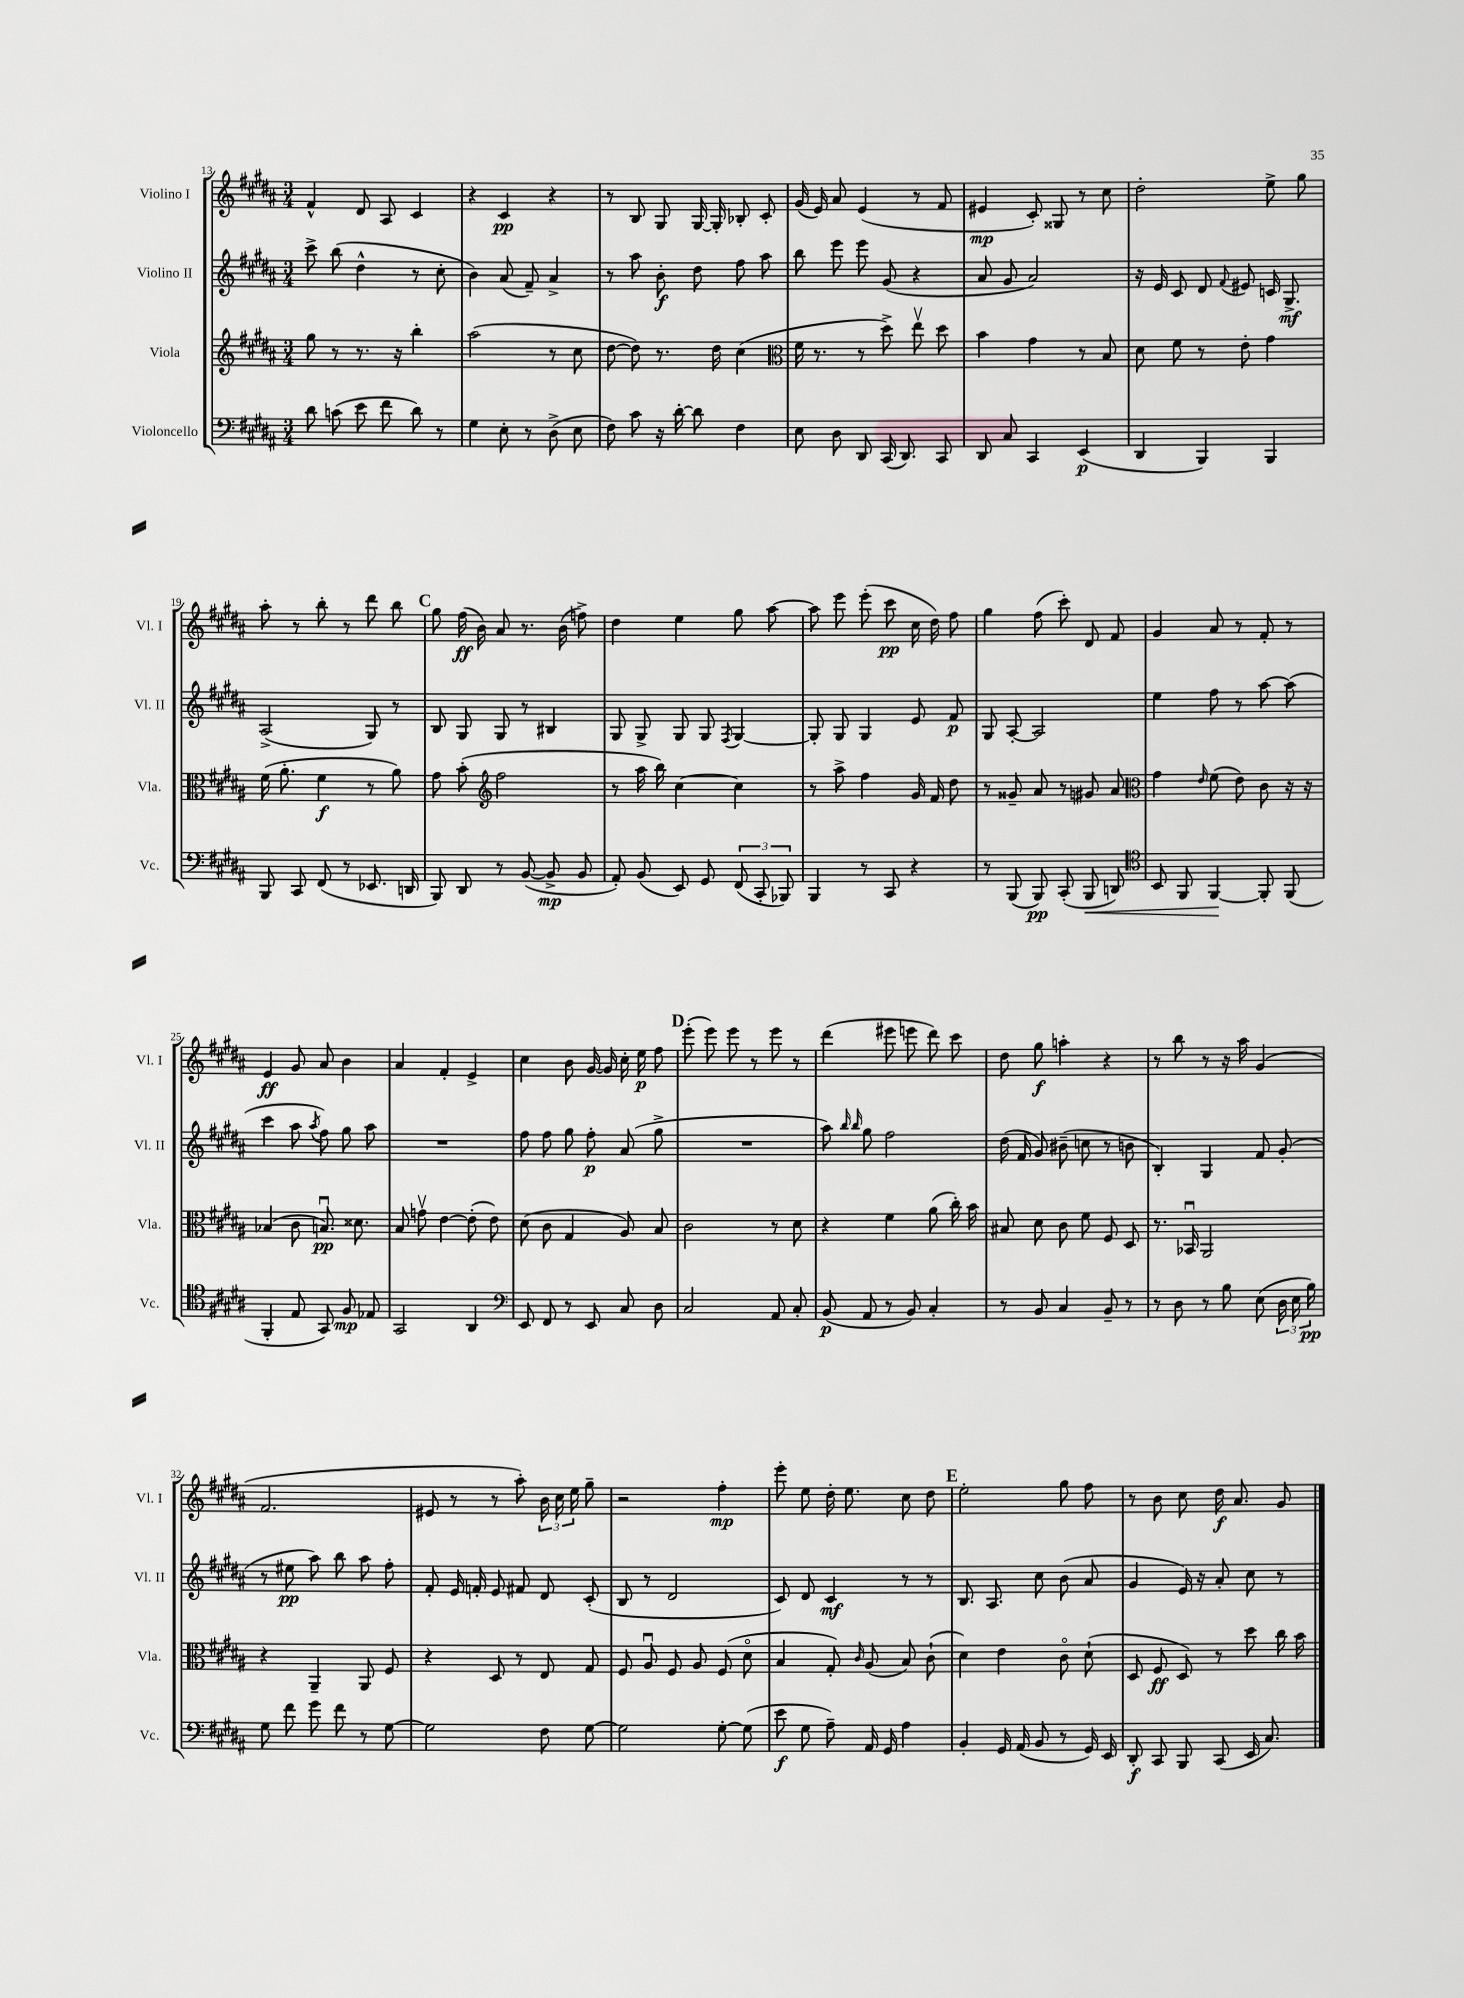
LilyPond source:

<<
\new StaffGroup <<
\new Staff = "s0" \with { instrumentName = "Violino I" shortInstrumentName = "Vl. I" } {
    \clef treble \key b \major \numericTimeSignature \time 3/4
    \autoBeamOff fis'4-^ dis'8 ais8 cis'4 |
    r4 cis'4\pp r4 |
    r8 b8 gis8 gis16~ gis16-. bes8-. cis'8-. |
    gis'16( e'16) ais'8 e'4( r8 fis'8 |
    eis'4\mp cis'8-.) gisis8 r8 cis''8 |
    dis''2-. e''8-> gis''8 |
    ais''8-. r8 b''8-. r8 dis'''8 b''8 |
    \mark \markup { \bold "C" } gis''8 fis''16\ff( b'16) ais'8 r8. b'16( f''8->) |
    dis''4 e''4 gis''8 ais''8~ |
    ais''8 e'''8 e'''8-.( cis'''8\pp cis''16 dis''16) fis''8 |
    gis''4 fis''8( cis'''8-.) dis'8 fis'8 |
    gis'4 ais'8 r8 fis'8-. r8 |
    e'4\ff gis'8 ais'8 b'4 |
    ais'4 fis'4-. e'4-> |
    cis''4 b'8 gis'16~ gis'16 cis''16-. e''16\p fis''8 |
    \mark \markup { \bold "D" } e'''8-.( e'''8) e'''8 r8 e'''8 r8 |
    dis'''4( eis'''8 e'''8 dis'''8) cis'''8 |
    dis''8 gis''8\f a''4-. r4 |
    r8 b''8 r8 r16 ais''16 gis'4( |
    fis'2. |
    eis'8 r8 r8 ais''8-.) \tuplet 3/2 { b'16 cis''16 e''16 } gis''8-- |
    r2 fis''4-.\mp |
    e'''8-. e''8 dis''16-. e''8. cis''8 dis''8 |
    \mark \markup { \bold "E" } e''2-. gis''8 fis''8 |
    r8 b'8 cis''8 dis''16\f ais'8. gis'8 \bar "|." |
}
\new Staff = "s1" \with { instrumentName = "Violino II" shortInstrumentName = "Vl. II" } {
    \clef treble \key b \major \numericTimeSignature \time 3/4
    \autoBeamOff cis'''8-> b''8( dis''4-^ r8 cis''8-. |
    b'4) ais'8( fis'8--) ais'4-> |
    r8 ais''8 b'8-.\f dis''8 fis''8 ais''8 |
    b''8 e'''8 e'''8 gis'8( r4 |
    ais'8 gis'8 ais'2) |
    r16 e'16 cis'8 dis'8 \appoggiatura { fis'8 } eis'8 c'16 gis8.->\mf |
    ais2->( gis8) r8 |
    \mark \markup { \bold "C" } b8 gis8 gis8 r8 bis4 |
    gis8 gis8-> gis8 gis8 \acciaccatura { fis8 } gis4~ |
    gis8-. gis8 gis4 e'8 fis'8\p |
    gis8 ais8~-. ais2 |
    e''4 fis''8 r8 ais''8~ ais''8( |
    cis'''4 ais''8 \acciaccatura { ais''8 } fis''8) gis''8 ais''8 |
    R2. |
    fis''8 fis''8 gis''8 fis''8-.\p ais'8( gis''8-> |
    \mark \markup { \bold "D" } R2. |
    ais''8) \grace { b''16 b''16 } gis''8 fis''2 |
    dis''16( fis'16 gis'8) bis'8--( c''8 r8 b'8 |
    b4-.) gis4 fis'8 gis'8-.( |
    r8 eis''8\pp ais''8) b''8 ais''8 fis''8-. |
    fis'8-. e'16 f'16-. e'8 fis'8 dis'8 cis'8-.( |
    b8 r8 dis'2 |
    cis'8) dis'8 cis'4\mf r8 r8 |
    \mark \markup { \bold "E" } b8. ais8. cis''8 b'8( ais'8 |
    gis'4 e'16) r16 ais'8-. cis''8 r8 \bar "|." |
}
\new Staff = "s2" \with { instrumentName = "Viola" shortInstrumentName = "Vla." } {
    \clef treble \key b \major \numericTimeSignature \time 3/4
    \autoBeamOff gis''8 r8 r8. r16 b''4-. |
    ais''2( r8 cis''8 |
    dis''8~ dis''8) r8. dis''16 cis''4( |
    \clef alto fis'16 r8. r8 dis''8->) e''8\upbow dis''8 |
    b'4 gis'4 r8 b8 |
    dis'8 fis'8 r8 e'8-. gis'4 |
    fis'16( ais'8.-. fis'4\f r8 ais'8) |
    \mark \markup { \bold "C" } gis'8 b'8-.( \clef treble fis''2 |
    r8 ais''16 b''16) cis''4~ cis''4 |
    r8 ais''8-> fis''4 gis'16 fis'16 dis''8 |
    r8 gisis'8-- ais'8 r8 gis'8 ais'8 |
    \clef alto gis'4 \grace { e'16 } fis'8( e'8) cis'8 r16 r16 |
    bes4( cis'8 b8.\downbow\pp) disis'8. |
    b8 g'8\upbow e'4~ e'8-.( e'8) |
    dis'8( cis'8 gis4 ais8) b8 |
    \mark \markup { \bold "D" } cis'2 r8 dis'8 |
    r4 fis'4 ais'8( cis''16-.) b'16 |
    bis8 dis'8 cis'8 fis'8 fis8 dis8 |
    r8. bes,16\downbow ais,2 |
    r4 ais,4-- ais,8 fis8 |
    r4 dis8 r8 e8 gis8 |
    fis8 ais8\downbow fis8 ais8 fis8( dis'8\flageolet |
    b4 gis8-.) \grace { cis'16 } ais8( b8) cis'8-!( |
    \mark \markup { \bold "E" } dis'4) e'4 cis'8\flageolet dis'8-!( |
    dis8 fis8\ff dis8) r8 dis''8 cis''16 b'16 \bar "|." |
}
\new Staff = "s3" \with { instrumentName = "Violoncello" shortInstrumentName = "Vc." } {
    \clef bass \key b \major \numericTimeSignature \time 3/4
    \autoBeamOff dis'8 c'8( e'8 fis'8 dis'8) r8 |
    gis4 e8-. r8 dis8->( e8 |
    fis8) cis'8 r16 dis'16~-. dis'8 fis4 |
    e8 dis8 dis,8 cis,16( dis,8.) cis,8 |
    dis,8 cis8 cis,4 e,4\p( |
    dis,4 b,,4) b,,4 |
    b,,8 cis,8 fis,8( r8 ees,8. d,16 |
    \mark \markup { \bold "C" } b,,8) dis,8 r8 b,8~( b,8->\mp b,8 |
    ais,8-.) b,8( e,8) gis,8 \tuplet 3/2 { fis,8( cis,8-. bes,,8) } |
    b,,4 r8 cis,8 r4 |
    r8 b,,8( b,,8\pp) cis,8-.( b,,8\< d,8) |
    \clef tenor b,8 fis,8 fis,4~\! fis,8-. fis,8( |
    fis,4-. e8 gis,8) fis8\mp ees8 |
    gis,2 ais,4 |
    \clef bass e,8 fis,8 r8 e,8 cis8 dis8 |
    \mark \markup { \bold "D" } cis2 ais,8 cis8-. |
    b,8\p( ais,8 r8 b,8) cis4-. |
    r8 b,8 cis4 b,8-- r8 |
    r8 dis8 r8 b8 e8( \tuplet 3/2 { dis16 e16 b16\pp) } |
    gis8 fis'8 gis'8 fis'8 r8 gis8~ |
    gis2 fis8 gis8~ |
    gis2 gis8~-. gis8( |
    e'8\f gis8 ais8--) ais,16 gis,16 ais4 |
    \mark \markup { \bold "E" } b,4-. gis,16 ais,16( b,8 r8 gis,16) e,16 |
    dis,8-.\f cis,8 b,,8 cis,8( e,16 cis8.) \bar "|." |
}
>>
>>
\layout { \context { \Score currentBarNumber = #13 } }
